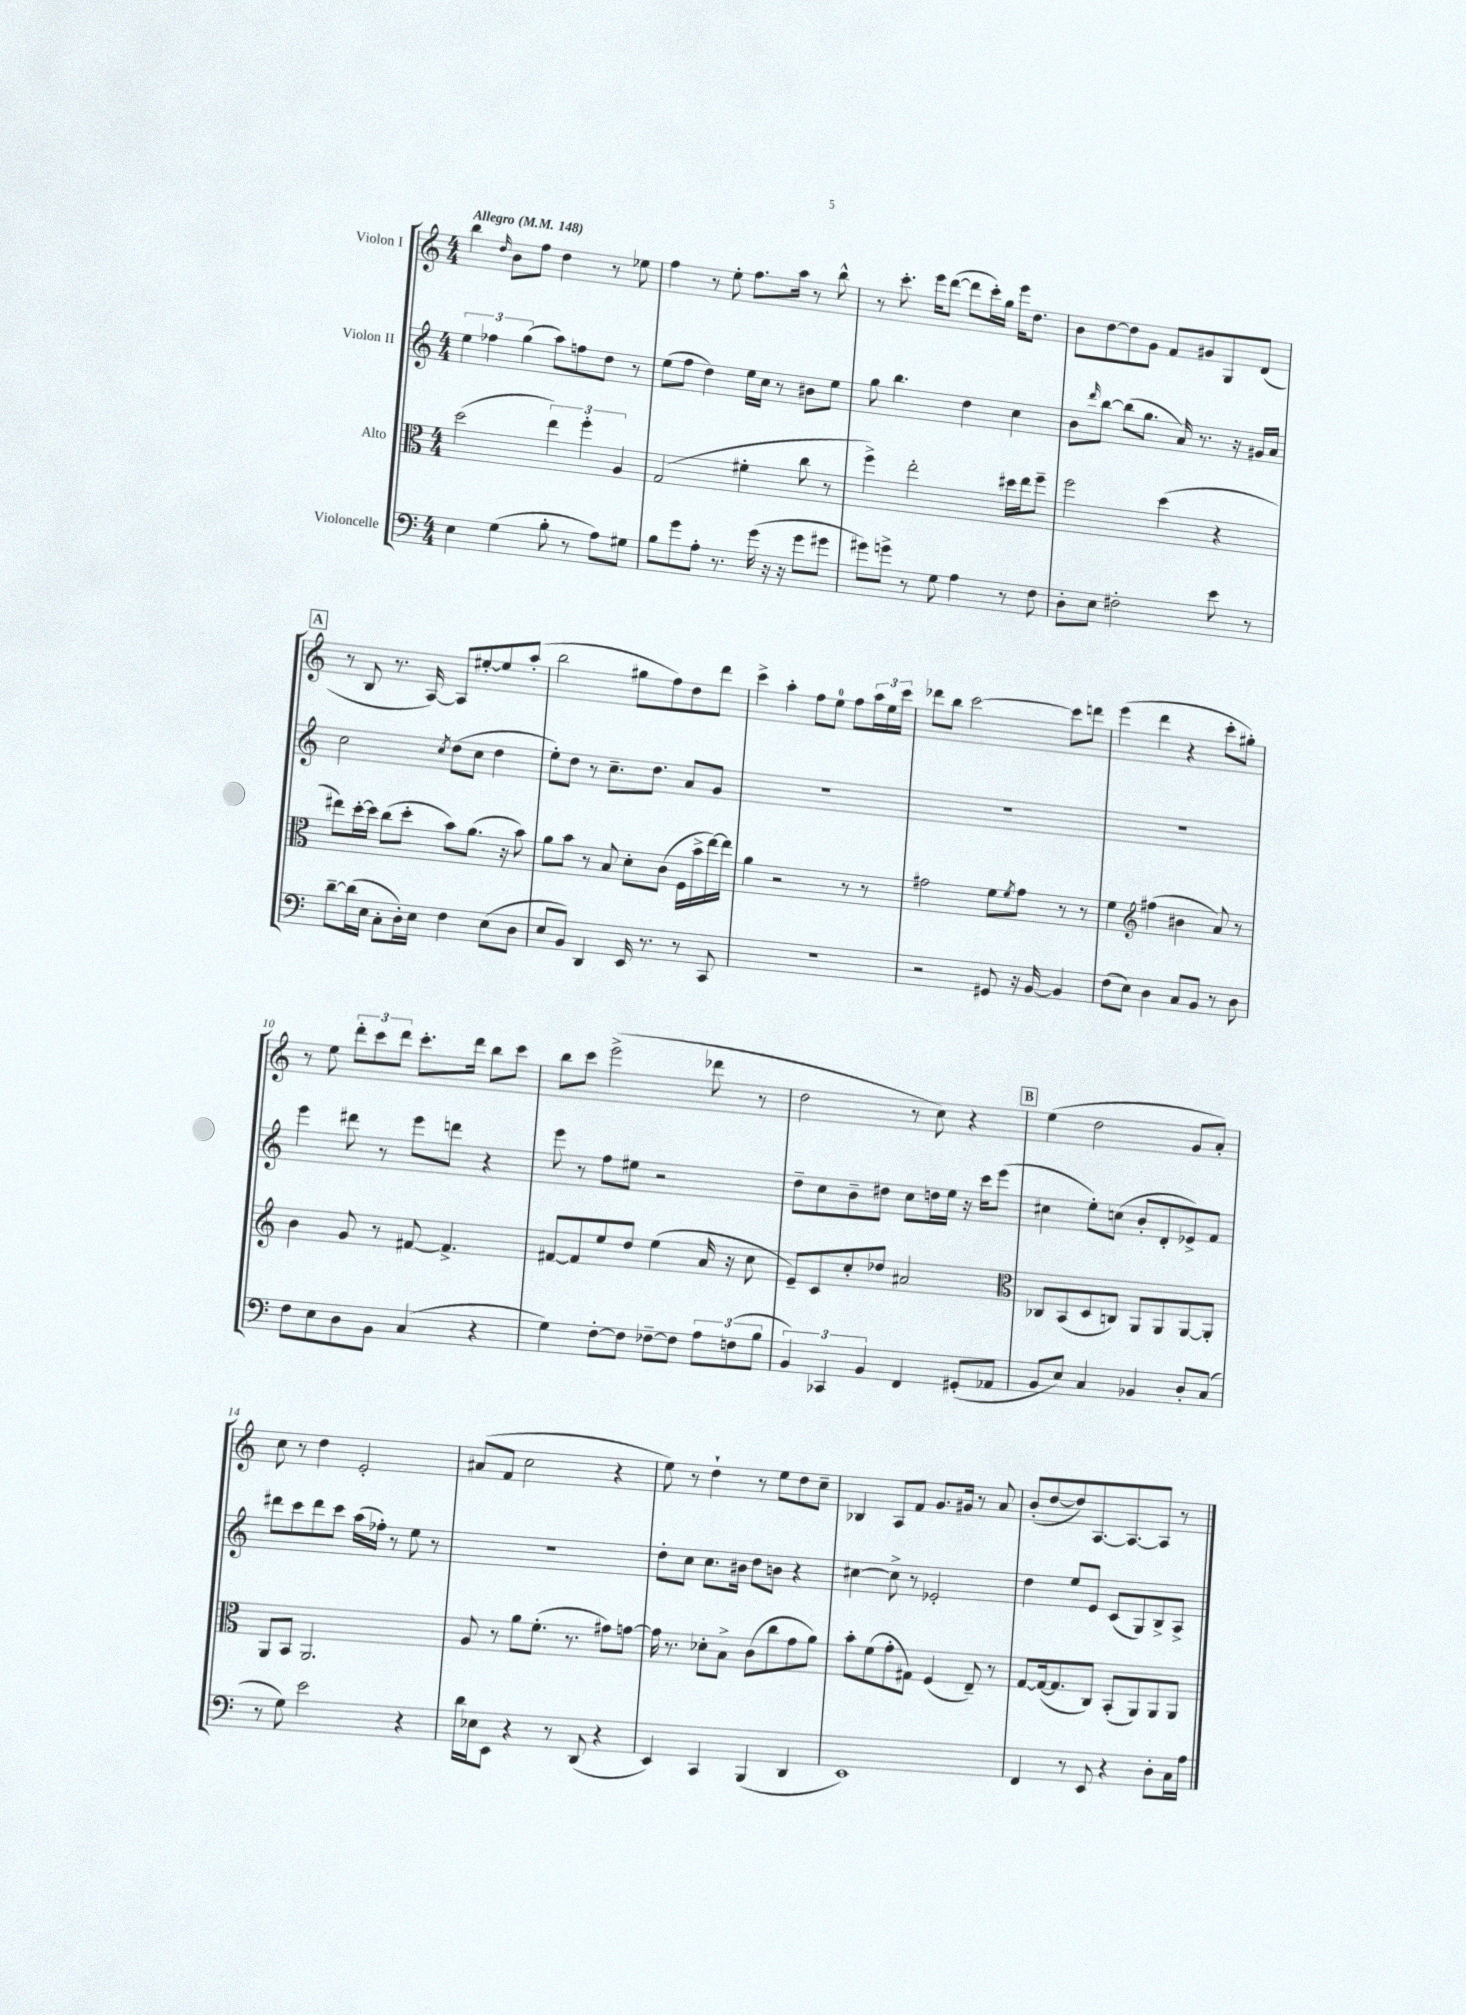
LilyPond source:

<<
\new StaffGroup <<
\new Staff = "s0" \with { instrumentName = "Violon I" } {
    \clef treble \key c \major \numericTimeSignature \time 4/4 \tempo "Allegro" 4 = 148
    b''4 \grace { d''16 } b'8 f''8 d''4 r8 ees''8 |
    f''4 r8 e''8-. f''8. a''16 r8 b''8-^ |
    r8 c'''8.-. e'''16 d'''8~( d'''8 c'''16-.) g''16 e'''16 d''8. |
    b'8 d''8~ d''8 g'8 f'8 gis'8 g8 d'8( |
    \mark \markup { \box "A" } r8 b8 r8. a16~) a8 eis''8~-. eis''8 a''8-.( |
    b''2 gis''8 f''8) d''8 d'''8 |
    c'''4-> a''4-. f''8 e''8-0 f''8 \tuplet 3/2 { a''16 e''16 c'''16 } |
    des'''8 b''8 c'''2~ c'''8 d'''8 |
    e'''4( d'''4 r4 c'''8-. gis''8-.) |
    r8 e''8 \tuplet 3/2 { d'''8-. c'''8 d'''8 } c'''8.-. d'''16 b''8 c'''8 |
    b''8 c'''8 e'''2->( des'''8 r8 |
    d''2 r8 c''8) r4 |
    \mark \markup { \box "B" } e''4( d''2 g'8 a'8-.) |
    c''8 r8 d''4 e'2-. |
    ais'8( f'8 c''2 r4 |
    e''8) r8 d''4-! r8 e''8 d''8 c''8-- |
    bes4 a8 f'8 g'8. gis'16 r8 a'8 |
    b'8-.( d''8~ d''8) a8.~ a8.~ a8 r8 \bar "|." |
}
\new Staff = "s1" \with { instrumentName = "Violon II" } {
    \clef treble \key c \major \numericTimeSignature \time 4/4
    \tuplet 3/2 { e''4 fes''4 g''4( } a''8) f''8 d''8 r8 |
    e''8( f''8 d''4) e''16 c''16 r8 bis'8 e''8 |
    g''8 b''4. d''4 c''4 |
    b'8 \grace { d'''16 } b''8~ b''8( g''8. a'16) r8. r16 gis'16 a'16 |
    \mark \markup { \box "A" } c''2 \acciaccatura { c''8 } d''8( c''8 d''4 |
    e''8-.) d''8 r8 c''8.-- d''8. a'8 g'8 |
    R1 |
    R1 |
    R1 |
    e'''4 dis'''8 r8 e'''8 d'''8 r4 |
    e'''8 r8 f''8 eis''8 r2 |
    d''8-- c''8 b'8-- dis''8 c''8 d''16 e''16 r16 c'''16 e'''8( |
    \mark \markup { \box "B" } cis''4 e''8-.) c''8( b'8-. d'8-. ees'8->) f'8 |
    dis'''8 c'''8 dis'''8 c'''8 a''16( fes''16-.) r8 e''8 r8 |
    R1 |
    d''8-. c''8 c''8. bis'16 d''8 b'8 r4 |
    cis''4~ cis''8-> r8 ees'2-. |
    d''4 e''8 e'8 c'8( g8) b8-> a8-> \bar "|." |
}
\new Staff = "s2" \with { instrumentName = "Alto" } {
    \clef alto \key c \major \numericTimeSignature \time 4/4
    d''2( \tuplet 3/2 { e''4) f''4-. a4 } |
    g2( fis'4-. c''8 r8 |
    f''4->) e''2-. dis''16 e''16 f''8-- |
    f''2 d''4( r4 |
    \mark \markup { \box "A" } eis''8) d''16~-. d''16 c''8( d''8-. b'8) a'8.( r16 b'8) |
    a'8 b'8 r8 b8 d'8-. c'8( f16 b'16-> e''16~) e''16 |
    a'4 r2 r8 r8 |
    gis'2 f'8 \acciaccatura { f'8 } gis'8 r8 r8 |
    f'4 \clef treble fis''4( bis'4 a'8) r8 |
    b'4 g'8 r8 fis'8~ fis'4.-> |
    fis'8~ fis'8 e''8 d''8 e''4( a'16 r16 c''8 |
    e'8--) c'8 c''8-. des''8 ais'2 |
    \mark \markup { \box "B" } \clef alto ces8 b,8( d8 c8) a,8 a,8 a,8~ a,8-. |
    a,8 b,8 a,2. |
    a8 r8 a'8 f'8.-.( r8. gis'8) g'8~ |
    g'16 r8. des'8-. b8-> c'8( c''8 g'8 a'8) |
    b'8-. f'8( g'8-. gis8) f4( e8--) r8 |
    g8~ g16~( g8. c8) b,8-.( a,8) a,8 a,8 \bar "|." |
}
\new Staff = "s3" \with { instrumentName = "Violoncelle" } {
    \clef bass \key c \major \numericTimeSignature \time 4/4
    e4 g4( b8-. r8 a8) gis8 |
    b8 g'8 a8-. r8. g'16( r16 r16 g'8 gis'8 |
    gis'8) g'8-> r8 g8 a4 r8 f8 |
    d8-. e8 fis2-. e'8 r8 |
    \mark \markup { \box "A" } d'8~-- d'16( e16 c8-. d16-.) e16 f4 e8( d8 |
    e8 b,8) d,4 e,16 r8. r8 c,8 |
    R1 |
    r2 gis,8 r16 b,16~ b,4 |
    f8( e8) d4 c8 b,8 r8 d8 |
    f8 e8 d8 b,8 c4( r4 |
    g4) f8~-. f8 fes8~-- fes8 \tuplet 3/2 { a8 f8( b8 } |
    \tuplet 3/2 { b,4) ces,4 b,4 } f,4 gis,8-.( aes,8 |
    \mark \markup { \box "B" } b,8 e8) c4 bes,4 d8-. c8( |
    r8 g8) e'2 r4 |
    d'16 ees16 e,8 r4 r8 d,8( r4 |
    e,4) c,4 b,,4( d,4 |
    e,1) |
    f,4 r8 e,8 r4 d8-. c16 a16 \bar "|." |
}
>>
>>
